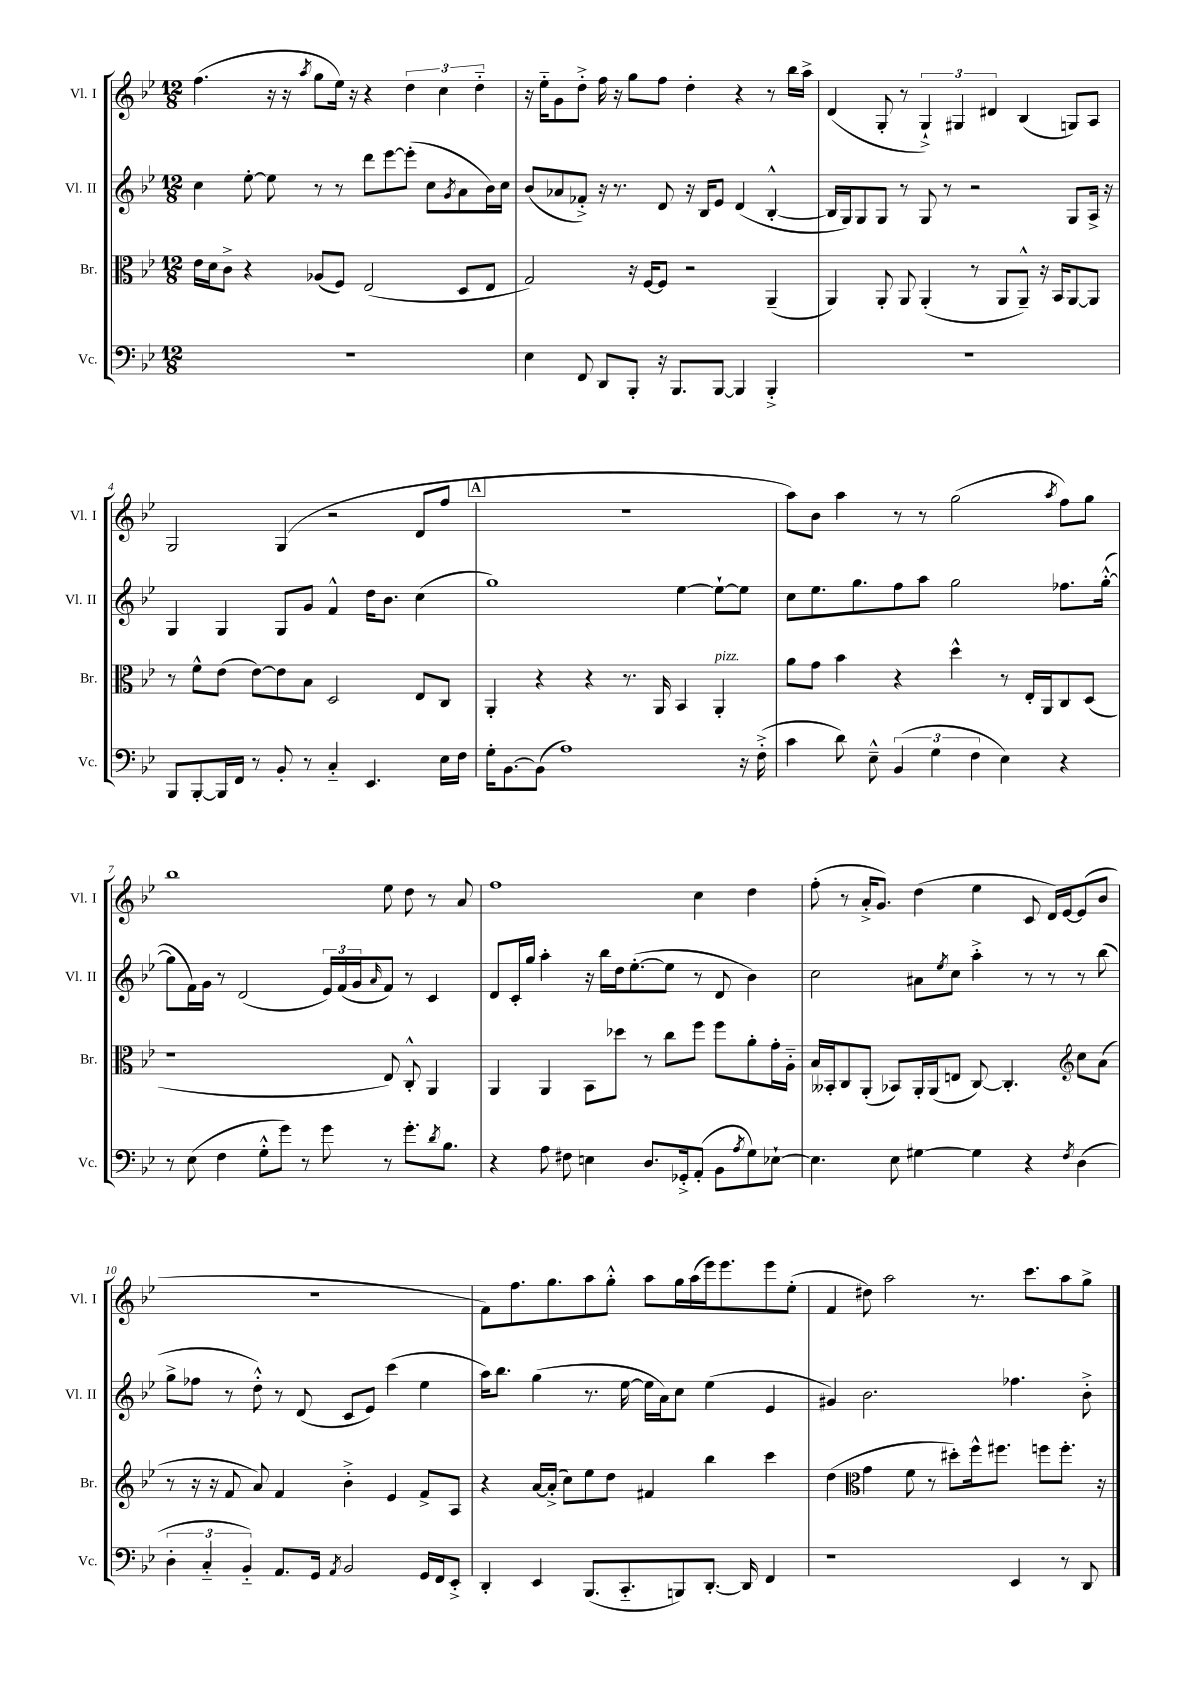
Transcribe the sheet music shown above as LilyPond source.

<<
\new StaffGroup <<
\new Staff = "s0" \with { instrumentName = "Vl. I" shortInstrumentName = "Vl. I" } {
    \clef treble \key bes \major \numericTimeSignature \time 12/8
    f''4.( r16 r16 \acciaccatura { a''8 } g''8 ees''16) r16 r4 \tuplet 3/2 { d''4 c''4 d''4-_ } |
    r16 ees''16-_ g'8 d''8-.-> f''16 r16 g''8 f''8 d''4-. r4 r8 bes''16 a''16-> |
    d'4( g8-. r8 \tuplet 3/2 { g4-!->) gis4 dis'4 } bes4( g8) a8 |
    g2 g4( r2 d'8 f''8 |
    \mark \markup { \box "A" } R1. |
    a''8) bes'8 a''4 r8 r8 g''2( \acciaccatura { a''8 } f''8) g''8 |
    bes''1 ees''8 d''8 r8 a'8 |
    f''1 c''4 d''4 |
    f''8-.( r8 a'16-.-> g'8.) d''4( ees''4 c'8 d'16) ees'16~ ees'8( bes'8 |
    R1. |
    f'8) f''8. g''8. a''8 g''8-.-^ a''8 g''16 a''16( ees'''16) ees'''8. ees'''8 ees''8-.( |
    f'4 dis''8) a''2 r8. c'''8. a''8 g''8-> \bar "|." |
}
\new Staff = "s1" \with { instrumentName = "Vl. II" shortInstrumentName = "Vl. II" } {
    \clef treble \key bes \major \numericTimeSignature \time 12/8
    c''4 ees''8~-. ees''8 r8 r8 d'''8 ees'''8~ ees'''8-.( c''8 \acciaccatura { g'8 } a'8 bes'16) c''16 |
    bes'8( aes'8 fes'8-.->) r16 r8. d'8 r16 bes16 ees'8 d'4( bes4~-.-^ |
    bes16 g16) g8 g8 r8 g8 r8 r2 g8 a16-> r16 |
    g4 g4 g8 g'8 f'4-^ d''16 bes'8. c''4( |
    \mark \markup { \box "A" } g''1) ees''4~ ees''8~-! ees''8 |
    c''8 ees''8. g''8. f''8 a''8 g''2 fes''8. g''16~-.-^( |
    g''8 f'16) g'16 r8 d'2( \tuplet 3/2 { ees'16) f'16( g'16 } \grace { a'16 } f'8) r8 c'4 |
    d'8 c'16-. g''16 a''4-. r16 bes''16 d''16 ees''8.~-.( ees''8 r8 d'8 bes'4) |
    c''2 ais'8 \acciaccatura { ees''8 } c''8 a''4-.-> r8 r8 r8 bes''8( |
    g''8-> fes''8 r8 d''8-.-^) r8 d'8( c'8 ees'8) c'''4( ees''4 |
    a''16) bes''8. g''4( r8. ees''16~ ees''16 a'16) c''8 ees''4( ees'4 |
    gis'4) bes'2. fes''4. bes'8-.-> \bar "|." |
}
\new Staff = "s2" \with { instrumentName = "Br." shortInstrumentName = "Br." } {
    \clef alto \key bes \major \numericTimeSignature \time 12/8
    ees'16 d'16 c'8-> r4 aes8( f8) ees2( d8 ees8 |
    g2) r16 f16~ f8 r2 a,4--( |
    a,4) a,8-. a,8 a,4-.( r8 a,8 a,8---^) r16 bes,16 a,8~ a,8 |
    r8 f'8-^ ees'8( ees'8~) ees'8 bes8 d2 ees8 c8 |
    \mark \markup { \box "A" } a,4-. r4 r4 r8. a,16 bes,4 a,4-.^\markup { \italic "pizz." } |
    a'8 g'8 bes'4 r4 d''4-^ r8 ees16-. a,16 c8 d8( |
    r1 ees8) c8-.-^ a,4 |
    a,4 a,4 bes,8 des''8 r8 c''8 f''8 f''8 a'8-. g'16-. a16-_ |
    bes16 beses,16-. c8 a,8-.( bes,8) a,16-. a,16( e8 c8~) c4.-. \clef treble c''8 a'8( |
    r8 r16 r16 f'8 a'8) f'4 bes'4-.-> ees'4 f'8-> a8 |
    r4 a'16~ a'16-.->( c''8) ees''8 d''8 fis'4 bes''4 c'''4 |
    d''4( \clef alto g'4 f'8 r8 dis''8-.) f''16-^ fis''8. f''8 f''8.-. r16 \bar "|." |
}
\new Staff = "s3" \with { instrumentName = "Vc." shortInstrumentName = "Vc." } {
    \clef bass \key bes \major \numericTimeSignature \time 12/8
    R1. |
    ees4 f,8 d,8 bes,,8-. r16 bes,,8. bes,,8~ bes,,4 bes,,4-.-> |
    R1. |
    bes,,8 bes,,8~-. bes,,16 f,16 r8 bes,8-. r8 c4-_ ees,4. ees16 f16 |
    \mark \markup { \box "A" } g16-. bes,8.~ bes,8( a1) r16 f16-.->( |
    c'4 d'8) ees8---^ \tuplet 3/2 { bes,4( g4 f4 } ees4) r4 |
    r8 ees8( f4 g8-.-^ g'8) r8 g'8 r8 g'8.-. \acciaccatura { d'8 } bes8. |
    r4 a8 fis8 e4 d8. ges,16-.-> a,8-.( bes,8 \acciaccatura { a8 } g8) ees8~-! |
    ees4. ees8 gis4~ gis4 r4 \acciaccatura { f8 } d4( |
    \tuplet 3/2 { d4-. c4-_ bes,4-_) } a,8. g,16 \acciaccatura { a,8 } bes,2 g,16 f,16 ees,8-.-> |
    d,4-. ees,4 bes,,8.( c,8.-_ b,,8) d,8.~-. d,16 f,4 |
    r1 ees,4 r8 d,8 \bar "|." |
}
>>
>>
